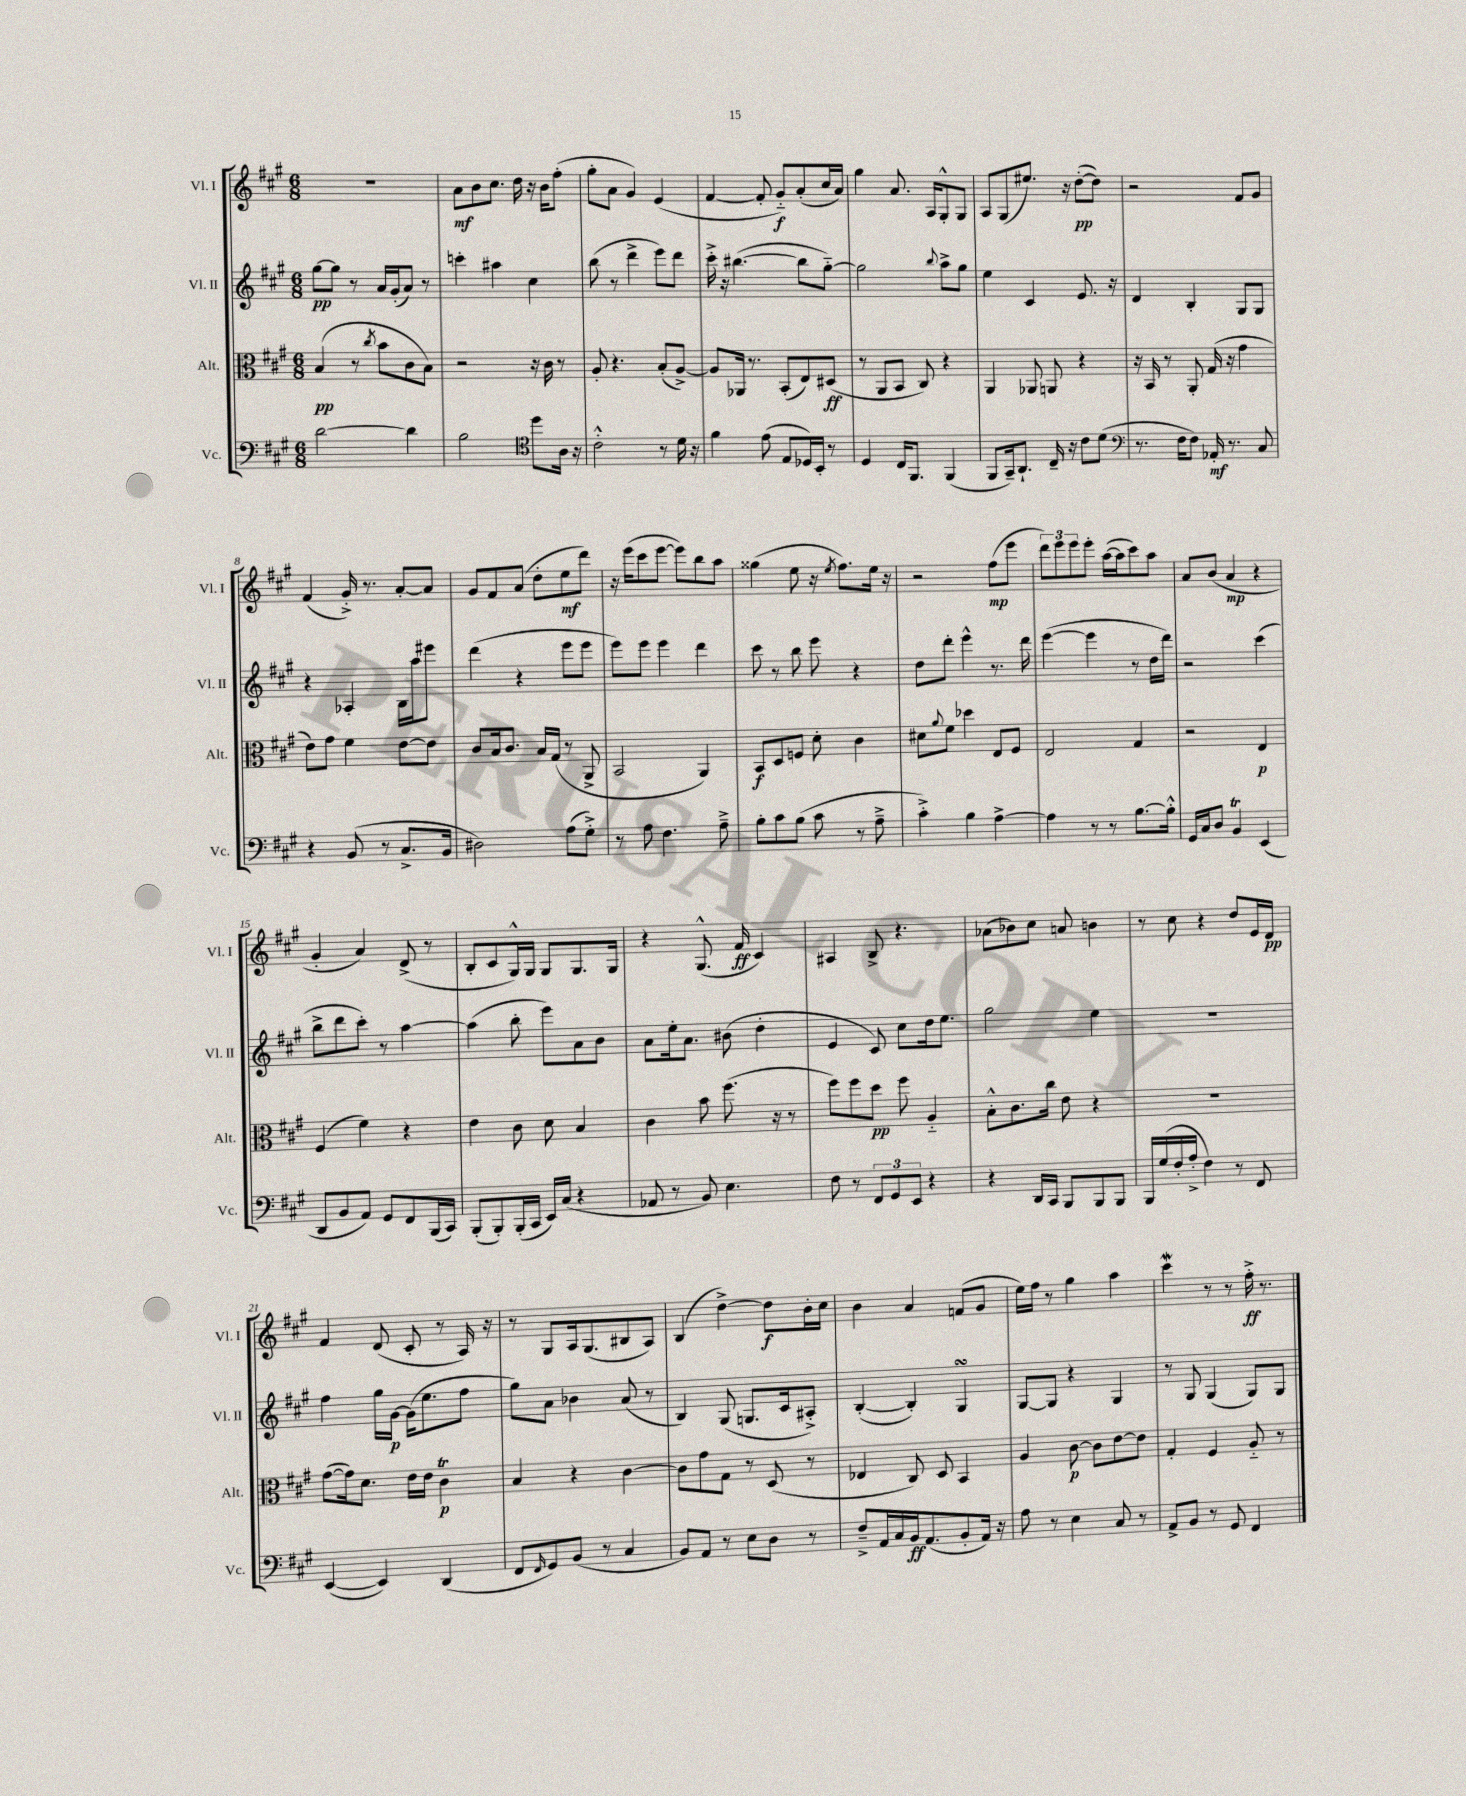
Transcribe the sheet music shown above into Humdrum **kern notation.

**kern	**kern	**kern	**kern
*staff4	*staff3	*staff2	*staff1
*clefF4	*clefC3	*clefG2	*clefG2
*k[f#c#g#]	*k[f#c#g#]	*k[f#c#g#]	*k[f#c#g#]
*M6/8	*M6/8	*M6/8	*M6/8
[2d	(4B	[8gg#	2.r
.	.	8gg#]	.
.	8r	8r	.
.	8qcc#	.	.
.	8b	16a	.
.	.	(16g#'	.
4d]	8c#	8a)	.
.	8B)	8r	.
=	=	=	=
2B	2r	4ccc'	8a
.	.	.	8b
.	.	4aa#	8.cc#
.	.	.	16dd
*clefC4	*	*	*
8dd	16r	4cc#	16r
.	16c#	.	16b
16A	8r	.	(8ff#'
16r	.	.	.
=	=	=	=
2c#'^^	8A'	(8bb	8gg#'
.	4.r	8r	8a
.	.	4ddd^	4g#)
8r	(8B'	8eee)	(4e
16d	[8A^)	8ddd	.
16r	.	.	.
=	=	=	=
4f#	8A]	16ccc#'^	[4f#
.	.	16r	.
.	16AA-	([4.bb#	.
.	8.r	.	.
(8e	.	.	8f#']
8E	(8BB'	.	8g#'~)
16D-)	8E)	8bb#]	(8a'
16BB'	.	.	.
8r	(8D#	[8gg#'~)	16cc#
.	.	.	16a)
=	=	=	=
4D	8r	2gg#]	4gg#
.	8AA	.	.
16C#	8BB	.	8.a
8.FF#	.	.	.
.	8C#)	.	.
.	.	.	16A
.	.	8qqbb	.
(4FF#	4r	8aa^	8G#'^^
.	.	8gg#	8G#
=	=	=	=
8FF#	4AA	4ee	8A
16GG#~)	.	.	(8G#
8.AA`	.	.	.
.	8AA-	4c#	8.ee#)
16C#~	8AA	.	.
16r	.	.	16r
8c#	4r	8.e	([8dd'
(8d	.	.	8dd])
.	.	16r	.
=	=	=	=
*clefF4	*	*	*
8.r	16r	4d	2r
.	16BB	.	.
.	8r	.	.
16F#	.	.	.
8F#)	8AA'	4B'	.
16AA-'	(16G#	.	.
8.r	16r	.	.
.	4g#	8G#	8f#
8C#	.	8G#	8g#
=	=	=	=
4r	8e)	4r	(4f#
.	8g#	.	.
(8BB	4f#	4A-'	16g#'^)
.	.	.	8.r
8r	.	.	.
8.C#^	[8e	16B	[8a'
.	.	16aa	.
.	8e]	8eee#	8a]
16BB	.	.	.
=	=	=	=
2D#)	8c#	(4ddd	8g#
.	16B	.	8f#
.	8.c#	.	.
.	.	4r	(8a
.	16B	.	8dd'
.	(16G#	.	.
(8A	8r	8eee	8ee
8G#'^)	8AA^	8eee	8ddd)
=	=	=	=
8r	2BB	8eee)	16r
.	.	.	(16eee
8A	.	8eee	8ccc#
4.F#	.	4eee	[8eee
.	.	.	8eee])
.	4AA)	4ddd	8bb
8A~^	.	.	8aa
=	=	=	=
8B'	8BB	8ccc#	(4gg##
8c#	8D	8r	.
(8B	8F	8bb	8ee
8c#	8d'	8eee	16r
.	.	.	8qee
.	.	.	8.ff#)
8r	4c#	4r	.
8A~^	.	.	16ee
.	.	.	16r
=	=	=	=
4c#'^)	8d#	8dd	2r
.	8qqa	.	.
.	8f#	8ddd'	.
4B	4dd-	4eee^^	.
[4A^	8E	8.r	(8ff#
.	8F#	.	8eee
.	.	16ddd	.
=	=	=	=
4A]	2E	([4eee	12ddd)
.	.	.	12eee
.	.	.	12eee
8r	.	4eee]	8eee'
8r	.	.	([16aa
.	.	.	16aa]
[8.B	4G#	8r	8ccc#)
.	.	16dd	8aa
16B'^^]	.	16ddd)	.
=	=	=	=
16GG#	2r	2r	8a
16C#	.	.	.
8D	.	.	(8b
4BB	.	.	4a
(4EE	4E	(4ccc#	4r
=	=	=	=
8DD	(4F#	8bb^	4g#'
8BB	.	8ddd	.
8AA)	4f#)	8ccc#')	4a)
8GG#	.	8r	.
8FF#	4r	[4aa	(8d^
(16BBB	.	.	8r
16CC#)	.	.	.
=	=	=	=
(8BBB'	4e	(4aa]	8B'
8BBB')	.	.	8c#
(16BBB'	8c#	8bb'	16G#^^)
16CC#	.	.	16G#
16EE)	8d	8eee)	8G#
(16C#	.	.	.
4r	4B	8a	8.G#
.	.	8b	.
.	.	.	16G#
=	=	=	=
8AA-	4c#	8a	4r
8r	.	16ee'	.
.	.	8.a	.
8BB)	8b	.	(8.G#^^
4.E	(8.ff#	(8b#	.
.	.	.	16f#
.	.	4dd'	4c#)
.	16r	.	.
.	8r	.	.
=	=	=	=
8F#	8ff#)	4e	4A#
8r	8ff#	.	.
12FF#	8dd	8c#)	8B^
12GG#	.	.	.
.	8ff#	8cc#	4.r
12EE	.	.	.
4r	4A'~	16dd	.
.	.	8.ee	.
=	=	=	=
4r	8B'^^	2gg#	(8a-
.	8.c#	.	8b-)
16DD	.	.	8cc#
16CC#	16cc#	.	.
8BBB	8e	.	8a
8BBB	4r	4ee	4b
8BBB	.	.	.
=	=	=	=
16BBB	2.r	2.r	8r
(16G#	.	.	.
16F#'	.	.	8cc#
16A'^	.	.	.
4F#)	.	.	4r
8r	.	.	8dd
8FF#	.	.	16e
.	.	.	16d
=	=	=	=
([4EE	([8g#	4ff#	4f#
.	16g#])	.	.
.	8.d	.	.
4EE])	.	16gg#	(8d
.	.	[16g#	.
.	16e	(16g#]	8c#'
.	16e	8.ee	.
(4DD	4c#	.	8r
.	.	8ff#	16A)
.	.	.	16r
=	=	=	=
8FF#	4B	8gg#)	8r
16qqFF#	.	.	.
8GG#)	.	8a	8G#
(8BB	4r	4b-	16A
.	.	.	(8.G#
8r	.	.	.
4C#	[4c#	(8a	8B#
.	.	8r	8A)
=	=	=	=
8BB)	8c#]	4B)	(4B
8AA	8g#	.	.
8r	8G#	(8G#	[4dd^)
8E	8r	8.G	.
8D	(8D	.	8dd]
.	.	16c#	.
8r	8r	8A#'^)	16b'
.	.	.	16cc#
=	=	=	=
8F#~^	4E-	([4B'	4b
16AA	.	.	.
16C#	.	.	.
16BB	8C#)	4B'])	4a
(8.AA	.	.	.
.	8D	.	.
8BB'	4BB	4G#	(8f
16AA)	.	.	8g#
16r	.	.	.
=	=	=	=
8A	4A	[8G#	16ee)
.	.	.	16ff#
8r	.	8G#]	8r
4E	[8c#	4r	4gg#
.	8c#]	.	.
8C#	[8e	4G#	4aa
8r	8e]	.	.
=	=	=	=
8AA^	4G#'	8r	4ccc#
8BB	.	8G#	.
8r	4F#	(4G#	8r
8GG#	.	.	8r
4FF#	8A'~	8G#)	16ff#'^
.	.	.	8.r
.	8r	8G#	.
==	==	==	==
*-	*-	*-	*-
